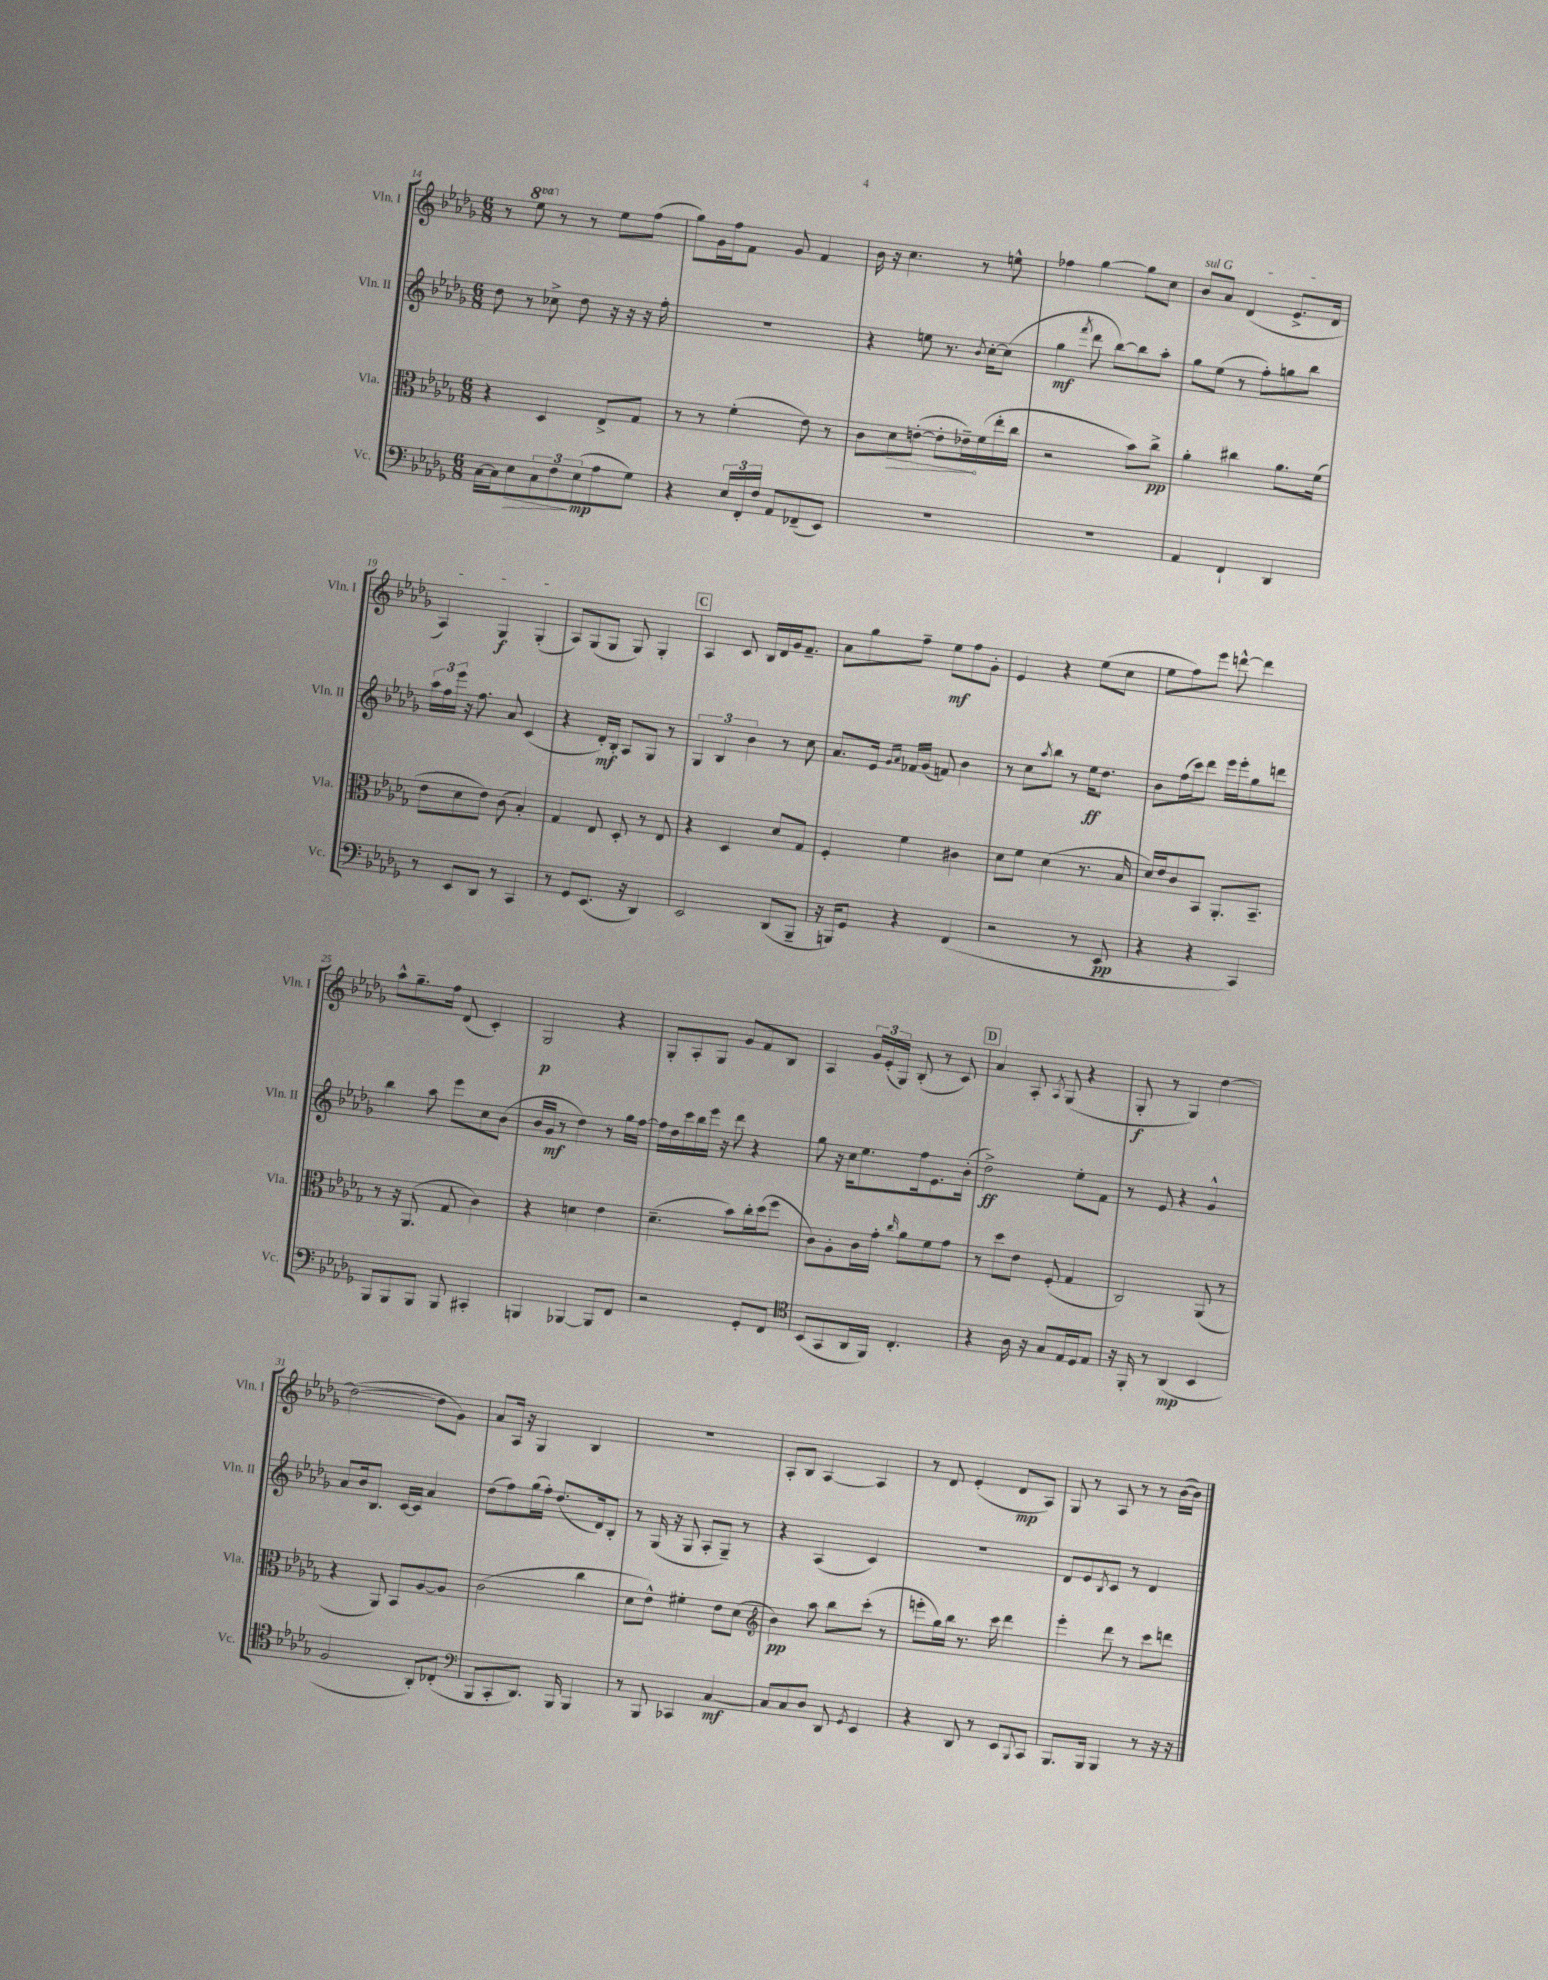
<<
\new StaffGroup <<
\new Staff = "s0" \with { instrumentName = "Vln. I" shortInstrumentName = "Vln. I" } {
    \clef treble \key des \major \numericTimeSignature \time 6/8 \set Staff.ottavationMarkups = #ottavation-simple-ordinals
    r8 \ottava #1 ees'''8 \ottava #0 r8 r8 ees''8 f''8( |
    ges''8) ges'16 f''16 f'8 ges'8 f'4 |
    bes'16 r16 c''4. r8 e''8-^ |
    fes''4 ges''4~ ges''8 c''8 |
    \once \override TextSpanner.bound-details.left.text = \markup { \italic "sul G" } bes'8\startTextSpan aes'8 des'4( ees'8.-> des'16 |
    aes4) ges4\f ges4-.\stopTextSpan( |
    aes8) ges8( ges8 ges8) ges4-. |
    \mark \markup { \box "C" } aes4 c'8 bes16 des'16 ges'16 f'8.-- |
    aes'8 ges''8 f''8-- ees''8\mf f''8 ges'8-. |
    ees'4 r4 ees''8( c''8 |
    ees''8 f''8) ees'''8 d'''8~-^ d'''4 |
    aes''8-^ ges''8.-- f''16 des'8( c'4-.) |
    ges2\p r4 |
    ges8-. aes8-. ges8 ges'8 f'8 bes8 |
    aes4 \tuplet 3/2 { ges'16 ees'16-.( ges16) } bes8-.( r8 c'8) |
    \mark \markup { \box "D" } aes'4 aes8-. \acciaccatura { aes8 } ges8( r4 |
    ges8-.\f r8 ges4) des''4~ |
    des''2~( des''8 ges'8) |
    aes'8 aes16 r16 ges4 bes4 |
    R2. |
    aes8-. bes8 aes4~ aes4 |
    r8 des'8 ees'4-.( des'8\mp aes8) |
    ges8 r8 aes8 r8 r8 bes'16~( bes'16) \bar "|." |
}
\new Staff = "s1" \with { instrumentName = "Vln. II" shortInstrumentName = "Vln. II" } {
    \clef treble \key des \major \numericTimeSignature \time 6/8
    des''8 r8 ces''8-> des''8 r16 r16 r16 f''16-. |
    R2. |
    r4 e''8 r8. \acciaccatura { bes'8 } c''16~-. c''8( |
    ges''4\mf \acciaccatura { f'''8 } des'''8 bes''8~) bes''8 aes''8-. |
    ges''8 ees''8( r8 f''8-.) g''8 bes''8 |
    \tuplet 3/2 { aes''16 f''16 ees'''16 } r16 f''8. aes'8 c'4( |
    r4 des'16-.\mf) bes16-. aes8 ges8 r8 |
    \mark \markup { \box "C" } \tuplet 3/2 { ges4 bes4 bes'4 } r8 c''8 |
    aes'8. ees'16 \grace { ges'16 aes'16 } fes'16 ges'16( f'8) bes'4 |
    r8 c''8 \acciaccatura { aes''8 } bes''8 r8 ees''16\ff des''8. |
    bes'8 f''16( c'''16) des'''8 ees'''16 ees'''16-. ges''8 d'''8 |
    bes''4 aes''8 ees'''8 c''8 bes'8( |
    bes'16 ges'16\mf r8 des''4) r8 ges''16 f''16~ |
    f''16 des''16 c'''16 bes''16 ees'''16 r16 des'''8 r4 |
    ges''8 r16 c''16 ees''8. f''16 ees'8. bes'16-.( |
    \mark \markup { \box "D" } des''2->\ff) ees''8-. f'8 |
    r8 ees'8 r4 ges'4-^ |
    aes'8 bes'16 bes8. c'16~ c'16 aes'4 |
    des''8( f''8) ges''16( f''16-.) des''8.( des'16) bes8-. |
    r8 ges16( r16 ges8 aes8-. ges8--) r8 |
    r4 aes4( c'4) |
    R2. |
    des'8 ees'8 \acciaccatura { bes8 } c'8 r8 des'4 \bar "|." |
}
\new Staff = "s2" \with { instrumentName = "Vla." shortInstrumentName = "Vla." } {
    \clef alto \key des \major \numericTimeSignature \time 6/8
    r4 des4 ees8-> ges8 |
    r8 r8 f'4-.( ees'8) r8 |
    c'8 \once \override Hairpin.circled-tip = ##t des'8\> e'8~-.( e'8-. ees'16--\!) f'16( ees''16-. c''16 |
    r2 bes'8) c''8->\pp |
    aes'4-. cis''4 aes'8. f'16( |
    ees'8 des'8 ees'8) c'8( bes4-.) |
    ges4 ees8 des8-. r8 ees8 |
    \mark \markup { \box "C" } r4 des4 des'8 ges8 |
    f4-. f'4 cis'4 |
    des'8 f'8 des'4( r8. bes16 |
    des'16) ees'16 c'8 bes,8 aes,8.-. bes,8.-- |
    r8 r16 aes,8.( ges8 c'4) |
    r4 d'4 ees'4 |
    des'4.--( bes'8) c''16-. des''16( f''8 |
    c'8) aes8-. c'16 ges'16-. \grace { c''16 } aes'8 f'8 ges'8 |
    \mark \markup { \box "D" } r8 des''8 ees'8 f8-.( ges4 |
    c2) aes,8( r8 |
    r4 aes,8) bes,8 aes8~ aes8 |
    c'2( c''4 |
    des'8 ees'8-^) fis'4-. ees'8 des'8( |
    \clef treble bes'4\pp) aes''8 bes''8 c'''8-.( r8 |
    e'''8-. ges''16) bes''16 r8. c'''16 des'''4 |
    ees'''4-. des'''8 r8 c'''8 d'''8 \bar "|." |
}
\new Staff = "s3" \with { instrumentName = "Vc." shortInstrumentName = "Vc." } {
    \clef bass \key des \major \numericTimeSignature \time 6/8
    c16~ c16 ees8\> \tuplet 3/2 { c8 f8\! ees8\mp( } aes8 ges8) |
    r4 \tuplet 3/2 { ees16 f,16-. f16 } aes,8 fes,8--( ees,8) |
    R2. |
    R2. |
    aes,4 f,4-! des,4 |
    r8 ees,8 des,8 r8 c,4 |
    r8 ges,8 ees,8.( r16 des,4) |
    \mark \markup { \box "C" } ees,2 des,8( bes,,8-- |
    r16 b,,16) ges,8 r4 f,4( |
    r2 r8 ees,8\pp |
    r4 r4 c,4) |
    bes,,8 bes,,8 bes,,8 bes,,8 cis,4-. |
    b,,4 bes,,4~ bes,,8 f,8 |
    r2 ges,8-. f,8 |
    \clef tenor bes,8( ges,8 aes,16 f,16) c4.-. |
    \mark \markup { \box "D" } r4 aes16 r16 ges8 ees16 des16 ees8 |
    r16 f,16-. r8 aes,4\mp( bes,4 |
    f2 aes,8-.) ces8-.( |
    \clef bass bes,,8 c,8-. des,8.) bes,,16 bes,,4 |
    r8 bes,,8 ces,4 c4~\mf |
    c8 c8 des8 des,8 \acciaccatura { ges,8 } ees,4 |
    r4 des,8 r8 ees,8 \appoggiatura { bes,,8 } c,8 |
    bes,,8. bes,,16 bes,,4 r8 r16 r16 \bar "|." |
}
>>
>>
\layout { \context { \Score currentBarNumber = #14 } }
